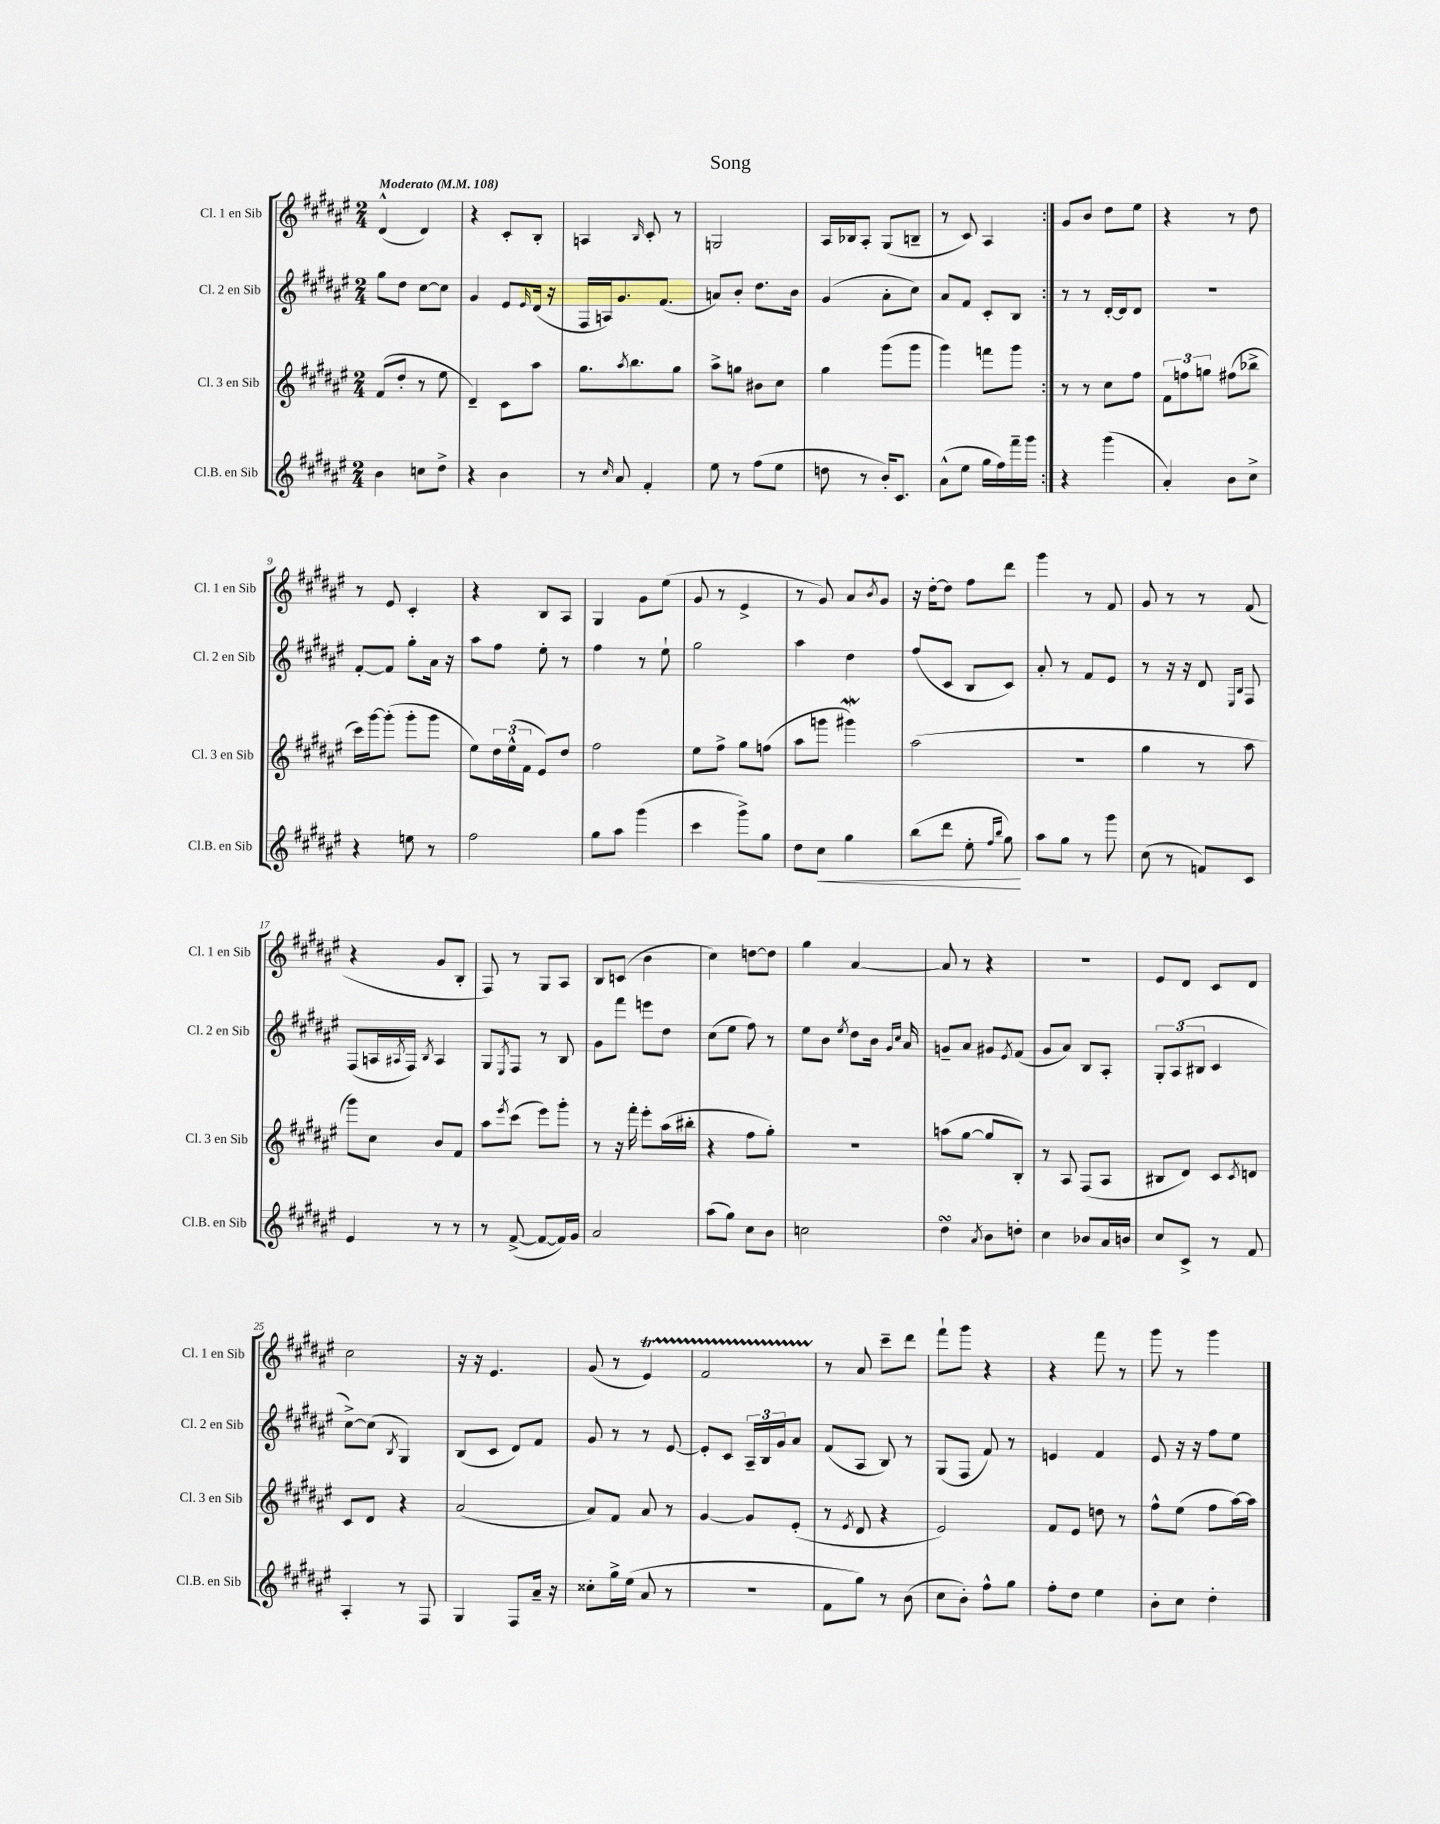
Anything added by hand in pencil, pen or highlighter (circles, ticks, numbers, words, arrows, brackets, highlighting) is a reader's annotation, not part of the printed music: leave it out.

**kern	**kern	**kern	**kern
*staff4	*staff3	*staff2	*staff1
*clefG2	*clefG2	*clefG2	*clefG2
*k[f#c#g#d#a#e#]	*k[f#c#g#d#a#e#]	*k[f#c#g#d#a#e#]	*k[f#c#g#d#a#e#]
*M2/4	*M2/4	*M2/4	*M2/4
*MM108	*MM108	*MM108	*MM108
4b\	(8f#/L	8gg#\L	(4d#^^/
.	8dd#'/J	8dd#\J	.
8cc\L	8r	[8cc#\L	4d#/)
8dd#^\J	8ee#\	8cc#\]J	.
=	=	=	=
4r	4d#~/)	4g#/	4r
4b\	8c#\L	8e#/L	8c#'/L
.	.	16qqe#/	.
.	8aa#\J	(16d#/Jk	8B'/J
.	.	16r	.
=	=	=	=
8r	8.gg#\L	16F#/LL	4A/
.	.	16A/J)	.
16qqcc#/	.	.	.
8a#/	.	8.g#/	.
.	8qaa#/	.	.
.	8.bb\	.	.
.	.	.	16qqB/
4f#'/	.	.	8c#'/
.	.	(8.f#/J	.
.	8gg#\J	.	8r
=	=	=	=
8ee#\	8aa#^\L	8a/L)	2G/
8r	8gg\J	8b'/J	.
(8ff#\L	8b#\L	8.dd#\L	.
8ee#\J	8cc#\J	.	.
.	.	16b\Jk	.
=	=	=	=
8dd\	4gg#\	(4g#/	16A#/LL
.	.	.	16B-/J
8r	.	.	8A#'/J
16b'/LK)	(8ggg#\L	8a#'\L	(8G#/L
8.c#/J	.	.	.
.	8ggg#\J	8cc#\J)	8B~/J
=	=	=	=
(8a#^^\L	4ggg#\)	8a#/L	8r
8ee#\J	.	8f#/J	8c#/)
16gg#\LL	8fff\L	8c#'/L	4A#/
16ff#\)	.	.	.
16fff#~\	8ggg#\J	8B/J	.
16ggg#\JJ	.	.	.
=:|!	=:|!	=:|!	=:|!
4r	8r	8r	8g#/L
.	8r	8r	8b/J
(4ggg#\	8cc#\L	[16d#'/LL	8dd#\L
.	.	16d#/]J	.
.	8ff#\J	8d#/J	8ee#\J
=	=	=	=
4a#'/)	12f#\L	2r	4r
.	12ff\	.	.
.	12gg\J	.	.
8b\L	(8ff#\L	.	8r
8cc#^\J	8bb-^\J	.	8dd#\
=	=	=	=
4r	16ccc#\LL)	[8f#'/L	8r
.	[16ggg#\J	.	.
.	(8ggg#'\]J	8f#/]J	8e#/
8ee\	8ggg#'\L	8gg#'\L	4c#'/
8r	8ggg#\J	16a#\Jk	.
.	.	16r	.
=	=	=	=
2ff#\	8ee#\L)	8aa#\L	4r
.	24dd#\L	8ff#\J	.
.	(24ee#^^\	.	.
.	24f#\JJ	.	.
.	8e#/L)	8ee#'\	8B/L
.	8dd#/J	8r	8A#/J
=	=	=	=
8gg#\L	2ff#\	4ff#\	4G#/
8aa#\J	.	.	.
(4ggg#\	.	8r	8g#\L
.	.	8ee#`\	(8ee#\J
=	=	=	=
4ccc#\	8ee#\L	2gg#\	8g#/
.	8ff#^\J	.	8r
8ggg#^\L)	8gg#\L	.	4e#^/
8gg#\J	(8ff\J	.	.
=	=	=	=
8dd#\L	8aa#\L	4aa#\	8r
8cc#\J	8ggg\J	.	8g#/)
4gg#\	4ggg#\)	4dd#\	8a#/L
.	.	.	8qb/
.	.	.	8g#/J
=	=	=	=
(8bb\L	(2aa#\	(8ff#/L	16r
.	.	.	[16dd#'\LK
8ddd#\J	.	8c#/J	8dd#\]J
8ee#'\	.	8B/L	8ff#\L
16qqff#/LL	.	.	.
16qqbb/JJ	.	.	.
8gg#\)	.	8c#/J)	8ddd#\J
=	=	=	=
8aa#\L	2r	8a#'/	4ggg#\
8gg#\J	.	8r	.
8r	.	8f#/L	8r
8ggg#\	.	8e#/J	8f#/
=	=	=	=
(8cc#\	4gg#\	8r	8g#/
8r	.	16r	8r
.	.	16r	.
8f/L)	8r	8d#/	8r
.	.	16qqE#/LL	.
.	.	16qqB/JJ	.
8c#/J	8aa#\	8F#/	(8f#/
=	=	=	=
4e#/	8ggg#\L)	(8F#/L	4r
.	8cc#\J	16A/L	.
.	.	8qA#/	.
.	.	16F#/JJ)	.
.	.	8qB/	.
8r	8b/L	4A#/	8g#/L
8r	8f#/J	.	8B'/J
=	=	=	=
8r	8aa#\L	8G#/L	8F#/)
.	8qeee#/	8qE#/	.
([8f#^/	(8ccc#\J	8F#/J	8r
8f#/_L	8eee#\L)	8r	8G#/L
16f#/]L)	8ggg#'\J	8B/	8A#/J
16g#/JJ	.	.	.
=	=	=	=
2a#/	8r	8g#\L	8B/L
.	16r	8fff#\J	(8c/J
.	16fff#'\	.	.
.	8eee#'\L	8eee\L	4b\
.	(16aa#\L	8dd#\J	.
.	16bb#'\JJ	.	.
=	=	=	=
(8aa#\L	4r	(8cc#\L	4cc#\)
8gg#\J)	.	8ee#\J	.
8cc#\L	8ff#\L	8ff#\)	[8dd\L
8b\J	8gg#'\J)	8r	8dd\]J
=	=	=	=
2cc\	2r	8ee#\L	4gg#\
.	.	8b\J	.
.	.	8qee#/	.
.	.	8dd#\L	[4a#/
.	.	16b\Jk	.
.	.	16qqg#/LL	.
.	.	16qqcc#/JJ	.
.	.	16a#/	.
=	=	=	=
4dd#\	(8aa\L	8g~/L	8a#/]
.	[8gg#\J	8a#/J	8r
8qa#/	.	.	.
8b\L	8gg#/]L	8g#/L	4r
.	.	8qe#/	.
8dd'\J	8B'/J)	(8f#/J	.
=	=	=	=
4cc#\	8r	8g#/L	2r
.	8A#/	8a#/J)	.
8b-/L	(8F#/L	8B/L	.
16a#/L	8A#/J	8A#'/J	.
16b/JJ	.	.	.
=	=	=	=
8cc#/L	8B#/L	12G#'/L	8e#/L
.	.	(12A#/	.
8c#^/J	8d#/J)	.	8d#/J
.	.	12B#/J	.
8r	8c#/L	4c#/	8c#/L
.	8qc#/	.	.
8f#/	8d/J	.	8d#/J
=	=	=	=
4A#'/	8c#/L	[8cc#^\L)	2cc#\
.	8d#/J	(8cc#\]J	.
.	.	8qB/	.
8r	4r	4G#/)	.
8F#/	.	.	.
=	=	=	=
4G#/	(2a#/	(8B/L	16r
.	.	.	16r
.	.	8c#/J	4.e#/
8F#/L	.	8d#/L)	.
16a#~/Jk	.	8f#/J	.
16r	.	.	.
=	=	=	=
8cc##'\L	8a#/L)	8g#/	(8g#/
16gg#^\L	8f#/J	8r	8r
(16ee#\JJ	.	.	.
8a#/	8a#/	8r	4e#/)
8r	8r	[8e#/	.
=	=	=	=
2r	[4g#/	8e#'/]L	2f#/
.	.	8c#/J	.
.	8g#/]L	24A#~/LL	.
.	.	24B/	.
.	.	24g#/J	.
.	(8e#'/J	8a#/J	.
=	=	=	=
8f#\L	8r	(8f#/L	8r
.	8qe#/	.	.
8gg#\J)	8d#/	8A#/J	8a#/
8r	4r	8B/)	8ccc#~\L
(8b\	.	8r	8ddd#\J
=	=	=	=
8cc#\L	2e#/)	(8G#/L	8fff#`\L
8b'\J)	.	8F#/J	8ggg#\J
8ff#^^\L	.	8f#/)	4r
8gg#\J	.	8r	.
=	=	=	=
8ff#'\L	8f#/L	4e/	4r
8dd#\J	8e#/J	.	.
4ee#\	8dd\	4f#/	8fff#\
.	8r	.	8r
=	=	=	=
8b'\L	8ff#^^\L	8e#/	8ggg#\
8cc#\J	(8ee#\J	16r	8r
.	.	16r	.
4dd#'\	8ff#\L	8ff#\L	4ggg#\
.	[16aa#\L)	8ee#\J	.
.	16aa#\]JJ	.	.
==	==	==	==
*-	*-	*-	*-
